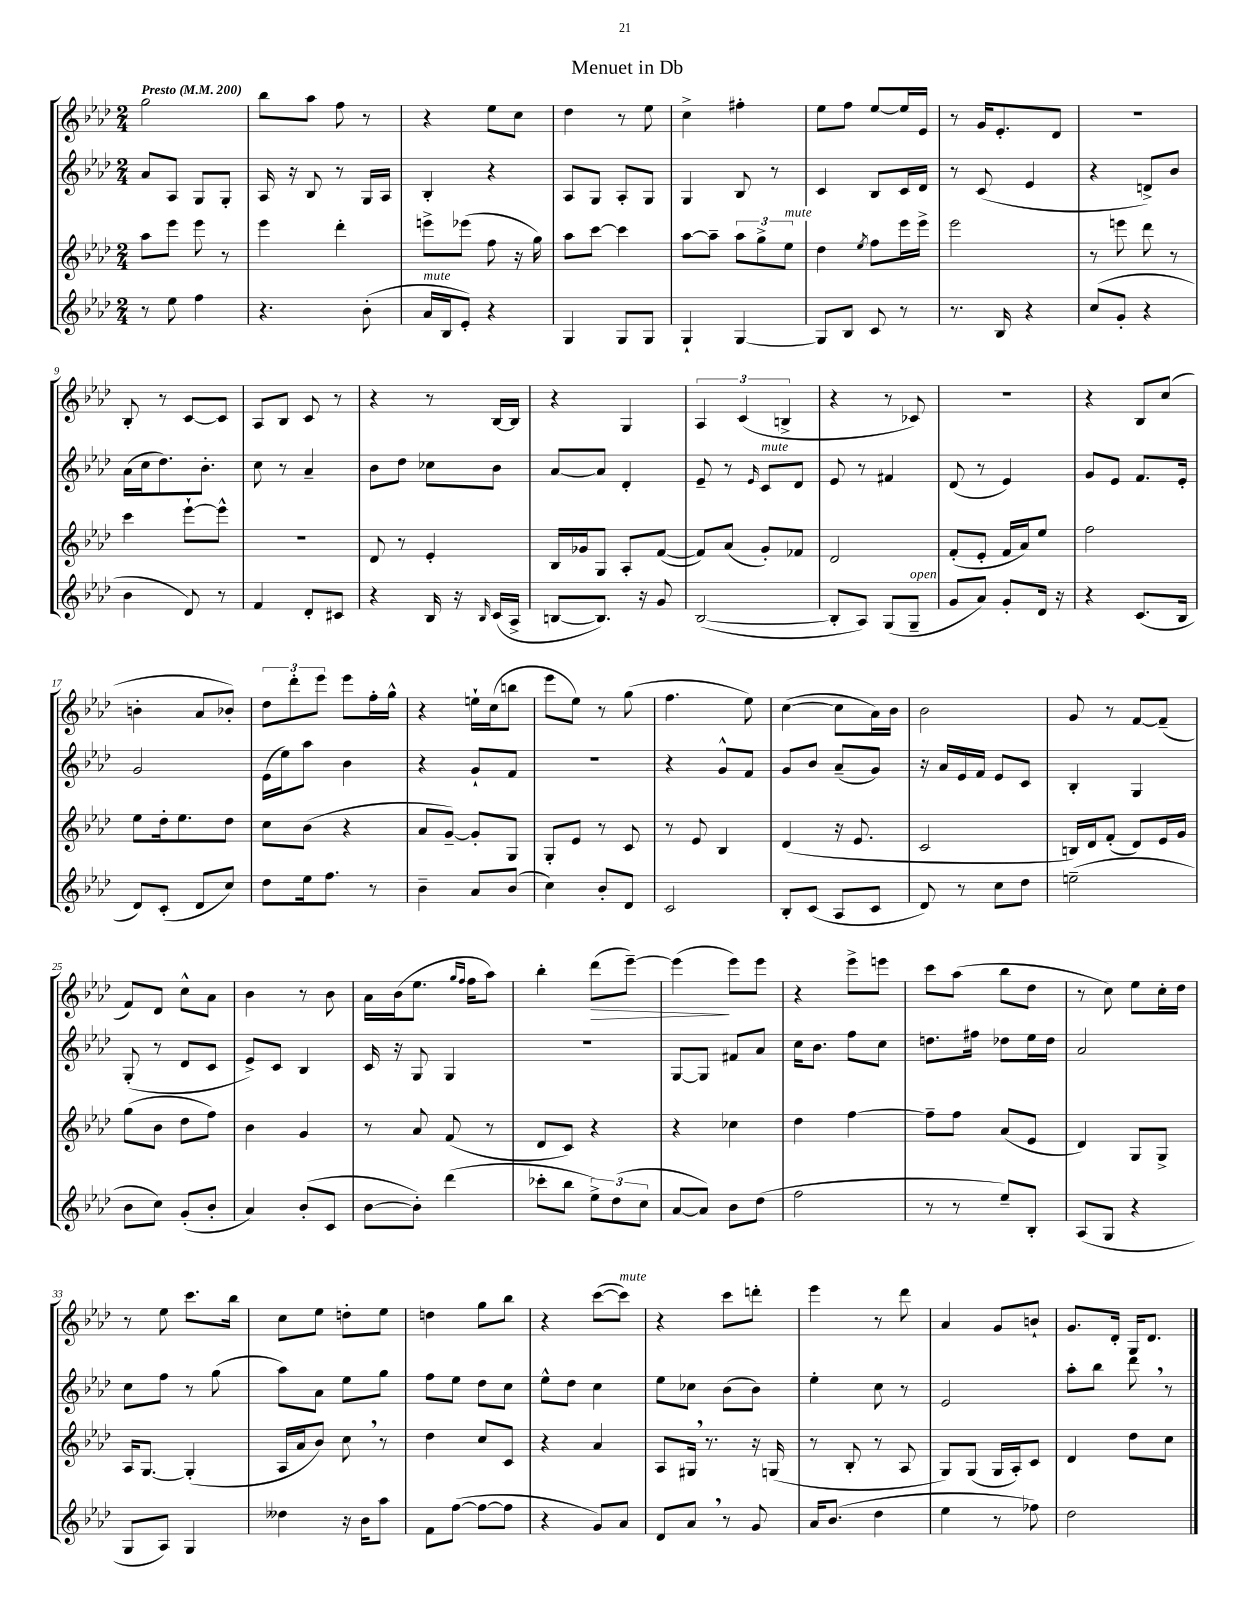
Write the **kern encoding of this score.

**kern	**kern	**kern	**kern
*staff4	*staff3	*staff2	*staff1
*clefG2	*clefG2	*clefG2	*clefG2
*k[b-e-a-d-]	*k[b-e-a-d-]	*k[b-e-a-d-]	*k[b-e-a-d-]
*M2/4	*M2/4	*M2/4	*M2/4
*MM200	*MM200	*MM200	*MM200
8r	8aa-\L	8a-/L	2gg\
8ee-\	8eee-\J	8A-/J	.
4ff\	8eee-\	8G/L	.
.	8r	8G'/J	.
=	=	=	=
4.r	4eee-\	16A-/	8bb-\L
.	.	16r	.
.	.	8B-/	8aa-\J
.	4ddd-'\	8r	8ff\
(8b-'\	.	16G/LL	8r
.	.	16A-/JJ	.
=	=	=	=
16a-/LL	8eee^\L	4B-'/	4r
16B-/J	.	.	.
8e-'/J)	(8eee-\J	.	.
4r	8ff\	4r	8ee-\L
.	16r	.	8cc\J
.	16gg\)	.	.
=	=	=	=
4G/	8aa-\L	8A-/L	4dd-\
.	[8ccc\J	8G/J	.
8G/L	4ccc\]	8A-'/L	8r
8G/J	.	8G/J	8ee-\
=	=	=	=
4G`/	[8aa-\L	4G/	4cc^\
.	8aa-~\]J	.	.
[4G/	12aa-\L	8B-/	4ff#'\
.	12gg^\	.	.
.	.	8r	.
.	12ee-\J	.	.
=	=	=	=
8G/]L	4dd-\	4c/	8ee-\L
8B-/J	.	.	8ff\J
.	8qee-/	.	.
8c/	8ff\L	8B-/L	[8ee-/L
8r	16eee-\L	16c/L	16ee-/]L
.	16eee-^\JJ	16d-/JJ	16e-/JJ
=	=	=	=
8.r	2eee-\	8r	8r
.	.	(8c/	16g/LK
16B-/	.	.	8.e-'/
4r	.	4e-/	.
.	.	.	8d-/J
=	=	=	=
(8cc/L	8r	4r	2r
8g'/J	8eee\	.	.
4r	8ddd-\	8d^/L)	.
.	8r	8b-/J	.
=	=	=	=
4b-\	4ccc\	(16a-\LL	8B-'/
.	.	16cc\J	.
.	.	8.dd-\)	8r
8d-/)	[8eee-`\L	.	[8c/L
.	.	8.b-'\J	.
8r	8eee-^^\]J	.	8c/]J
=	=	=	=
4f/	2r	8cc\	8A-/L
.	.	8r	8B-/J
8d-'/L	.	4a-~/	8c/
8c#/J	.	.	8r
=	=	=	=
4r	8d-/	8b-\L	4r
.	8r	8dd-\J	.
16B-/	4e-'/	8cc-\L	8r
16r	.	.	.
16qqB-/	.	.	.
(16c/LL	.	8b-\J	[16B-/LL
16A-^/JJ	.	.	16B-/]JJ
=	=	=	=
[8B/L	16B-/LL	[8a-/L	4r
.	16g-/J	.	.
8.B/]J)	8G/J	8a-/]J	.
.	8A-'/L	4d-'/	4G/
16r	.	.	.
8g/	([8f/J	.	.
=	=	=	=
([2B-/	8f/]L)	8e-~/	6A-/
.	(8a-/J	8r	.
.	.	.	(6c/
.	.	16qqe-/	.
.	8g'/L)	8c/L	.
.	.	.	6B^/
.	8f-/J	8d-/J	.
=	=	=	=
8B-'/]L	2d-/	8e-/	4r
8A-/J)	.	8r	.
(8G/L	.	4f#/	8r
8G~/J	.	.	8c-/)
=	=	=	=
8g/L	(8f'/L	(8d-/	2r
8a-/J)	8e-'/J	8r	.
8g'/L	16f/LL	4e-/)	.
.	16a-/J)	.	.
16d-/Jk	8ee-/J	.	.
16r	.	.	.
=	=	=	=
4r	2ff\	8g/L	4r
.	.	8e-/J	.
(8.c/L	.	8.f/L	8B-/L
.	.	.	(8cc/J
16B-/Jk	.	16e-'/Jk	.
=	=	=	=
8d-/L)	8ee-\L	2g/	4b'\
(8c'/J	16dd-'\k	.	.
.	8.ee-\	.	.
8d-/L	.	.	8a-/L
8cc/J)	8dd-\J	.	8b-'/J)
=	=	=	=
8dd-\L	8cc\L	(16e-\LL	12dd-\L
.	.	16ee-\J)	.
.	.	.	12ddd-'\
16ee-\k	(8b-\J	8aa-\J	.
.	.	.	12eee-\J
8.ff\J	.	.	.
.	4r	4b-\	8eee-\L
8r	.	.	16ff'\L
.	.	.	16gg^^\JJ
=	=	=	=
4b-~\	8a-/L	4r	4r
.	[8g~/J)	.	.
8a-/L	8g'/]L	8g`/L	16ee`\LL
.	.	.	(16cc\J
(8b-/J	8G/J	8f/J	8bb\J
=	=	=	=
4cc\)	8G'/L	2r	8eee-\L
.	8e-/J	.	8ee-\J)
8b-'/L	8r	.	8r
8d-/J	8c/	.	(8gg\
=	=	=	=
2c/	8r	4r	4.ff\
.	8e-/	.	.
.	4B-/	8g^^/L	.
.	.	8f/J	8ee-\)
=	=	=	=
8B-'/L	(4d-/	8g/L	([4cc\
(8c/J	.	8b-/J	.
8A-/L	16r	(8a-~/L	8cc\]L
.	8.e-/	.	.
8c/J	.	8g/J)	16a-\L)
.	.	.	16b-\JJ
=	=	=	=
8d-/)	2c/	16r	2b-\
.	.	16a-/LL	.
8r	.	16e-/	.
.	.	16f/JJ	.
8cc\L	.	8e-/L	.
8dd-\J	.	8c/J	.
=	=	=	=
(2ee~\	16B/LL)	4B-'/	8g/
.	16d-/J	.	.
.	(8f'/J	.	8r
.	8d-/L)	4G/	[8f/L
.	16e-/L	.	(8f~/]J
.	16g/JJ	.	.
=	=	=	=
8b-\L	(8gg\L	(8G'/	8f/L)
8cc\J)	8b-\J	8r	8d-/J
(8g'/L	8dd-\L	8d-/L	8cc^^\L
8b-'/J	8ff\J)	8c/J	8a-\J
=	=	=	=
4a-/)	4b-\	8e-^/L)	4b-\
.	.	8c/J	.
(8b-'/L	4g/	4B-/	8r
8c/J	.	.	8b-\
=	=	=	=
[8b-\L	8r	16c/	16a-\LL
.	.	16r	(16b-\J
8b-'\]J)	8a-/	8G/	8.ee-\J
(4ddd-\	(8f/	4G/	.
.	.	.	16qqgg/LL
.	.	.	16qqff/JJ
.	.	.	16ff\LK
.	8r	.	8aa-\J)
=	=	=	=
8ccc-'\L	8d-/L	2r	4bb-'\
8bb-\J	8c/J)	.	.
12ee-^\L)	4r	.	(8ddd-\L
(12dd-\	.	.	.
.	.	.	[8eee-~\J)
12cc\J	.	.	.
=	=	=	=
[8a-/L	4r	[8G/L	(4eee-\]
8a-/]J)	.	8G/]J	.
8b-\L	4cc-\	8f#/L	8eee-\L)
(8dd-\J	.	8a-/J	8eee-\J
=	=	=	=
2ff\	4dd-\	16cc\LK	4r
.	.	8.b-\J	.
.	[4ff\	8ff\L	8eee-^\L
.	.	8cc\J	8eee\J
=	=	=	=
8r	8ff~\]L	8.dd\L	8ccc\L
8r	8ff\J	.	(8aa-\J
.	.	16ff#\Jk	.
8ee-~/L)	(8a-/L	8dd-\L	8bb-\L
8B-'/J	8e-/J	16ee-\L	8dd-\J
.	.	16dd-\JJ	.
=	=	=	=
(8A-/L	4d-/)	2a-/	8r
8G/J	.	.	8cc\)
4r	8G/L	.	8ee-\L
.	8G^/J	.	16cc'\L
.	.	.	16dd-\JJ
=	=	=	=
8G/L	16A-/LK	8cc\L	8r
.	[8.G/J	.	.
8A-/J)	.	8ff\J	8ee-\
4G/	(4G'/]	8r	8.ccc\L
.	.	(8gg\	.
.	.	.	16bb-\Jk
=	=	=	=
4dd--\	16A-/LL	8aa-\L)	8cc\L
.	16a-/J	.	.
.	8b-/J)	8a-\J	8ee-\J
16r	8cc\	8ee-\L	8dd'\L
16b-\LK	.	.	.
8aa-\J	8r	8gg\J	8ee-\J
=	=	=	=
8f\L	4dd-\	8ff\L	4dd\
([8ff\J	.	8ee-\J	.
8ff\_L	8cc/L	8dd-\L	8gg\L
8ff\]J	8c/J	8cc\J	8bb-\J
=	=	=	=
4r	4r	8ee-^^\L	4r
.	.	8dd-\J	.
8g/L)	4a-/	4cc\	([8ccc\L
8a-/J	.	.	8ccc\]J)
=	=	=	=
8d-/L	8A-/L	8ee-\L	4r
8a-/J	16G#/Jk	8cc-\J	.
.	8.r	.	.
8r	.	(8b-\L	8ccc\L
8g/	16r	8b-\J)	8ddd'\J
.	(16G/	.	.
=	=	=	=
16a-/LK	8r	4ee-'\	4eee-\
(8.b-/J	.	.	.
.	8B-'/	.	.
4dd-\	8r	8cc\	8r
.	8A-/	8r	8ddd-\
=	=	=	=
4ee-\	8G/L)	2e-/	4a-/
.	(8G/J	.	.
8r	16G/LL	.	8g/L
.	16A-'/J)	.	.
8ff-\)	8c/J	.	8b`/J
=	=	=	=
2dd-\	4d-/	8aa-'\L	8.g/L
.	.	8bb-\J	.
.	.	.	16d-'/Jk
.	8dd-\L	8ddd-\	16G/LK
.	.	.	8.d-/J
.	8cc\J	8r	.
==	==	==	==
*-	*-	*-	*-
